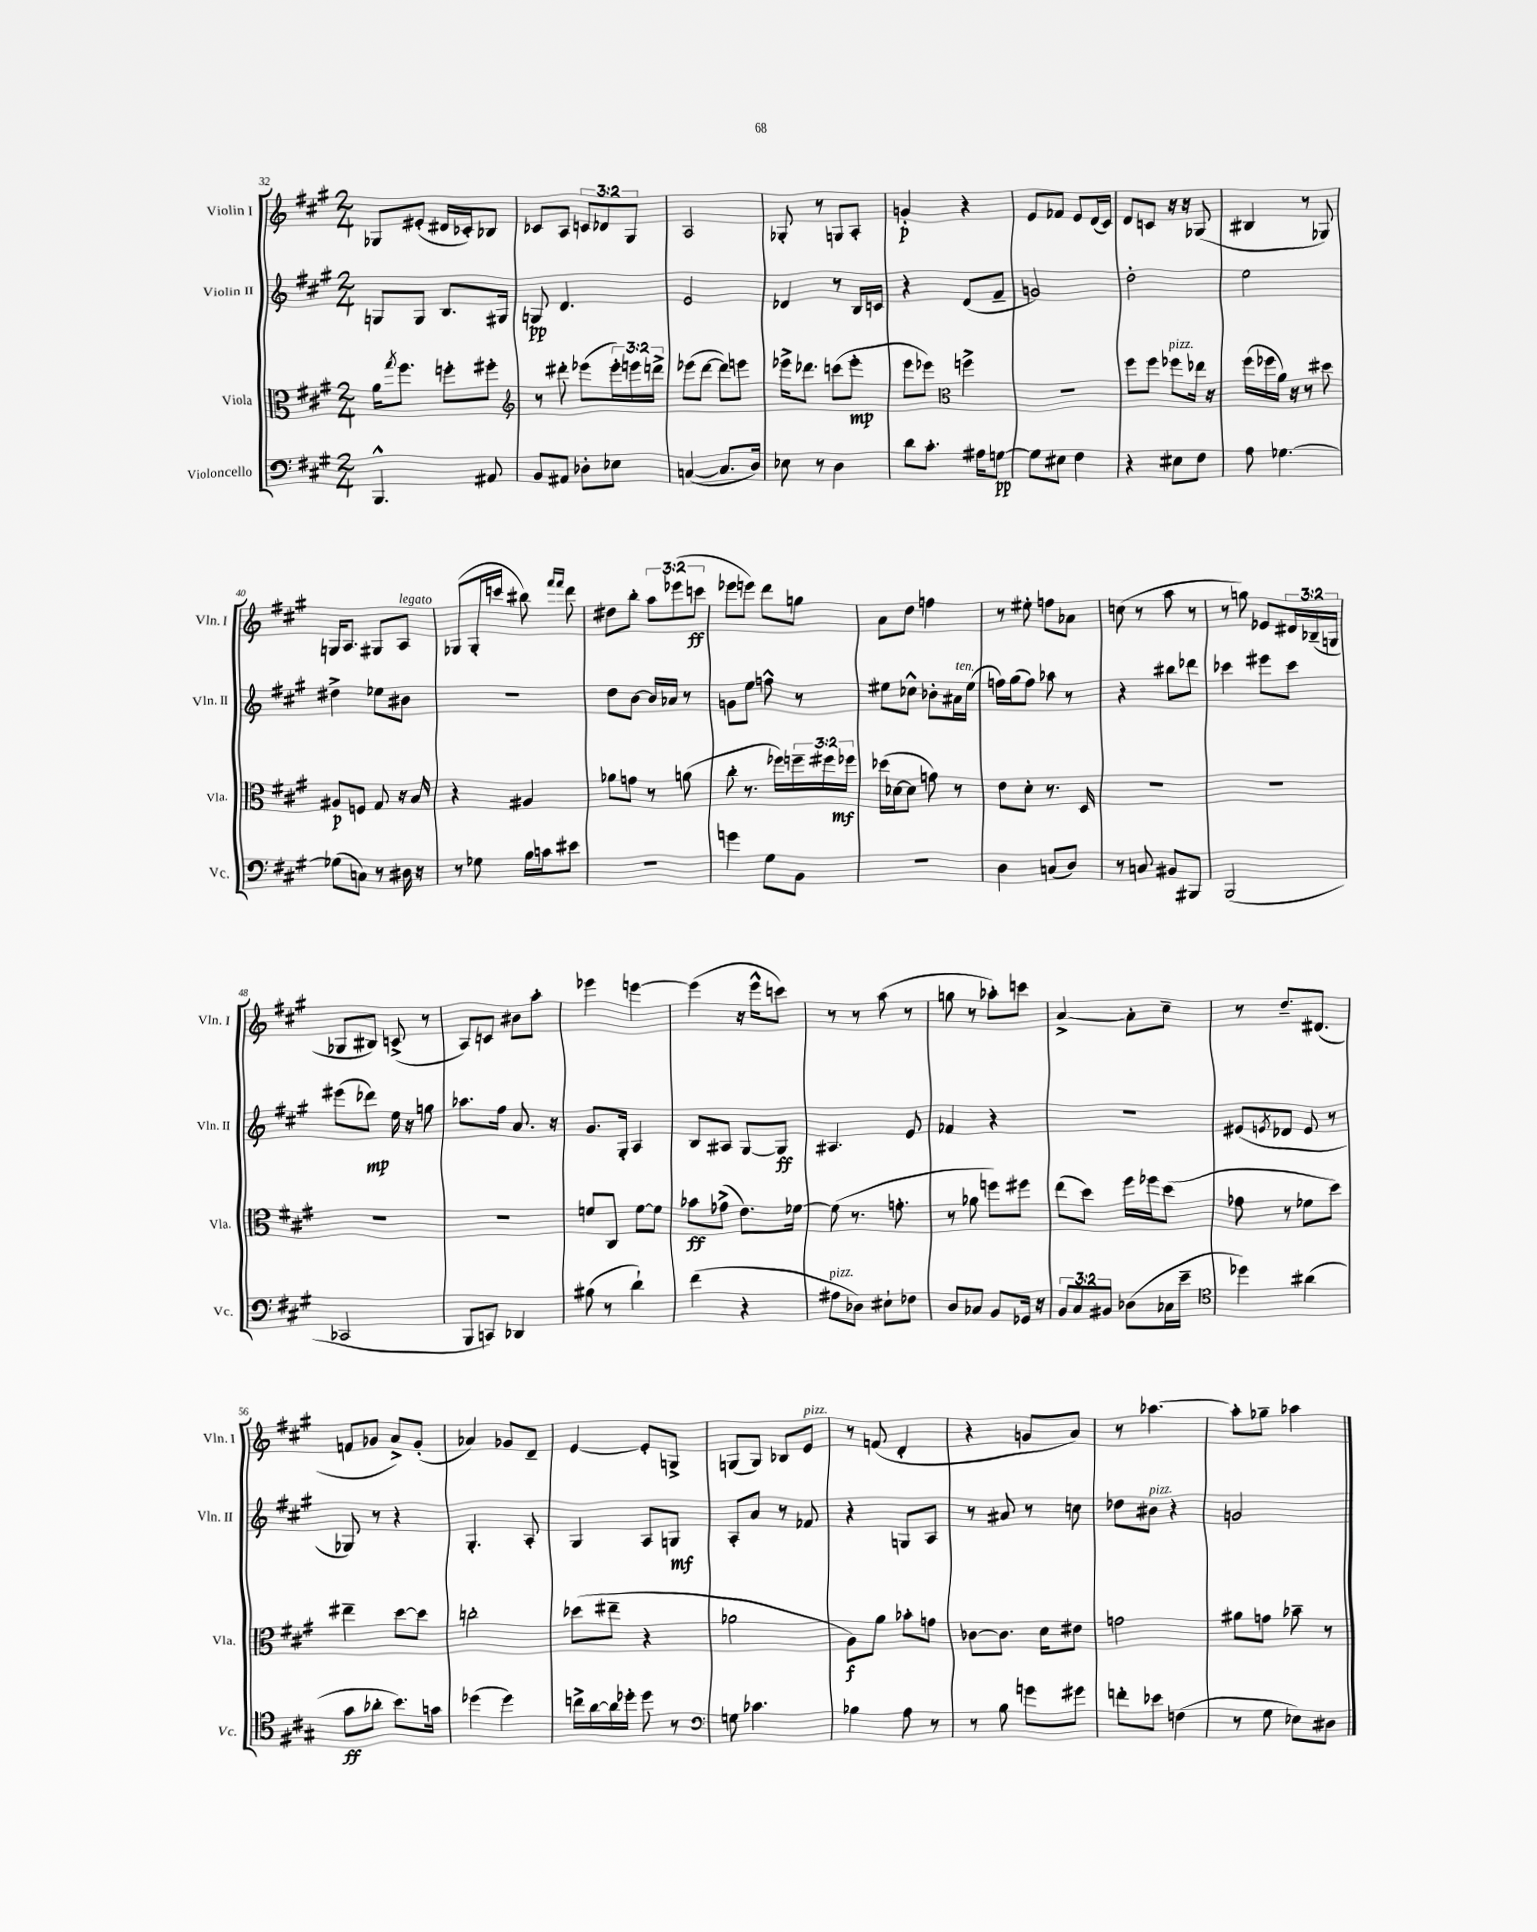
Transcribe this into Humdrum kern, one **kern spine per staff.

**kern	**kern	**kern	**kern
*staff4	*staff3	*staff2	*staff1
*clefF4	*clefC3	*clefG2	*clefG2
*k[f#c#g#]	*k[f#c#g#]	*k[f#c#g#]	*k[f#c#g#]
*M2/4	*M2/4	*M2/4	*M2/4
4.BBB^^	16a	8G	8G-
.	8qgg#	.	.
.	8.ff#	.	.
.	.	8G	(8e#'
.	8ff'	8.B	16d#
.	.	.	16c-')
8AA#	8ff#'	.	8B-
.	.	16G#	.
=	=	=	=
*	*clefG2	*	*
8BB	8r	8G	8c-
8AA#	8ddd#'	4.d	8A
8D-'	(8eee-	.	12c
.	.	.	12d-
8E-	24eee-')	.	.
.	24eee	.	12G#
.	24ddd^	.	.
=	=	=	=
([4C	(8eee-	2e	2A
.	[8ddd	.	.
8.C]	8ddd])	.	.
.	8eee	.	.
16D)	.	.	.
=	=	=	=
8E-	16eee-^	4d-	8G-'
.	8.ddd-	.	.
8r	.	.	8r
4D	(8ccc	8r	8G
.	8eee-'	16B	8A'
.	.	16c	.
=	=	=	=
8d	8eee	4r	4g'
8.c#'	8eee-)	.	.
*	*clefC3	*	*
.	4ff^	(8d	4r
16A#	.	.	.
[8G	.	8f#~	.
=	=	=	=
8G]	2r	2g)	8e
8E#	.	.	8f-
4F#	.	.	8e
.	.	.	(16d
.	.	.	16c#)
=	=	=	=
4r	8ff#	2dd'	8d
.	8ff#	.	8c
8E#	8ff-	.	16r
.	.	.	16r
8F#	16ee-	.	(8G-
.	16r	.	.
=	=	=	=
8A	(16ff#	2ee	4B#
.	16ff-	.	.
[4.G-	16a)	.	.
.	16r	.	.
.	8r	.	8r
.	8dd#	.	8G-)
=	=	=	=
(8G-]	8A#	4dd#^	16G
.	.	.	8.A
8C)	8F	.	.
8r	8G#	8ee-	8G#
16D#	16r	8b#	8A
16r	16B	.	.
=	=	=	=
8r	4r	2r	(8G-
8G-	.	.	16G-'
.	.	.	16ccc
16B	4A#	.	8bb#)
16c	.	.	.
.	.	.	16qqfff#
.	.	.	16qqfff#
8e#	.	.	8ddd
=	=	=	=
2r	8a-	8dd	8dd#
.	8g	[8b	8bb'
.	8r	16b]	12aa
.	.	16a-	.
.	.	.	(12eee-
.	(8a	8r	.
.	.	.	12ccc
=	=	=	=
4g	8cc#'	8g	8eee-
.	8.r	8ee	8eee)
8G#	.	8ff^^	8ddd
.	16ff-)	.	.
8BB	24ff~	8r	8gg
.	24ff#	.	.
.	24ff-	.	.
=	=	=	=
2r	(16dd-	8ee#	8a
.	[16d-	.	.
.	8d-]	8cc-^^	8dd
.	8g)	8b-'	4ff
.	8r	16a#	.
.	.	(16ee#	.
=	=	=	=
4D	8e	16ff)	8r
.	.	(16gg#	.
.	8d'	8ff)	8ee#'
(8C	8.r	8aa-	8ff
8D)	.	8r	8a-
.	16D	.	.
=	=	=	=
8r	2r	4r	(8cc
8C	.	.	8r
8BB#	.	8bb#	8aa
8BBB#	.	8ddd-	8r
=	=	=	=
(2BBB	2r	4ccc-	8r
.	.	.	8gg)
.	.	8eee#	8e-
.	.	8ccc-	24d#
.	.	.	(24B-~
.	.	.	24G
=	=	=	=
2CC-	2r	(8eee#	8G-
.	.	8ddd-)	8B#)
.	.	16ee	(8c^
.	.	16r	.
.	.	8gg	8r
=	=	=	=
8BBB	2r	8.aa-	8A)
8CC)	.	.	8c
.	.	16ff#	.
4DD-	.	8.a	8b#
.	.	.	8aa'
.	.	16r	.
=	=	=	=
(8B#	8f	8.g#	4eee-
8r	8C#	.	.
.	.	16G#'	.
4d`)	[8f	4A	[4eee
.	8f]	.	.
=	=	=	=
(4f#	8b-	8B	(4eee]
.	(8g-^	8A#	.
4r	8.e)	[8G#	16r
.	.	.	16eee^^
.	.	8G#]	8ccc)
.	[16f-	.	.
=	=	=	=
8A#	(8f-]	4.A#	8r
8D-)	8.r	.	8r
8E#`	.	.	(8aa
.	8.g'	.	.
8F-	.	8e	8r
=	=	=	=
8D	8r	4f-	8gg
8C-	8a-	.	8r
8BB	8ff)	4r	8aa-')
16GG-	8ff#	.	8ccc
16r	.	.	.
=	=	=	=
12BB	(8ee	2r	[4a^
12C#	.	.	.
.	8dd)	.	.
12BB#	.	.	.
(8D-	16ff#	.	8a']
.	16ff-	.	.
16C-	(8dd	.	8cc#~
16e~	.	.	.
=	=	=	=
*clefC4	*	*	*
4dd-)	8g-	(8e#	8r
.	.	8qe	.
.	8r	8d-	8.dd~
(4a#	8f-	8e	.
.	.	.	(8.d#
.	8dd)	8r	.
=	=	=	=
8g#	4ee#~	8G-)	8f
8a-'	.	8r	8g-
8.b)	[8dd	4r	8a^)
.	8dd]	.	(8g-'
16g	.	.	.
=	=	=	=
(4dd-	2cc'	4.G#'	4a-)
4dd-)	.	.	8g-
.	.	8A'	8d~
=	=	=	=
16cc^	(8dd-	4G#	[4e
[16a	.	.	.
16a]	8ee#~	.	.
16dd-'	.	.	.
8dd-	4r	8A	8e']
8r	.	8G	8G^
=	=	=	=
*clefF4	*	*	*
8G	2a-	8A'	(8G
4.c-	.	8a	8G)
.	.	8r	8B-
.	.	8f-	8e
=	=	=	=
4B-	8A)	4r	8r
.	8a	.	(8f
8A	8b-'	8G	4d'
8r	8g	8A	.
=	=	=	=
8r	[8c-	8r	4r
8B	8.c-]	8a#	.
8g	.	8r	8g
.	16d	.	.
8g#	8e#	8cc	8a)
=	=	=	=
8f'	2g	8dd-	8r
8e-	.	8b#	[4.aa-
(4F	.	4r	.
=	=	=	=
8r	8a#	2g	8aa-']
8G#	8g	.	8gg-~
8E-)	8b-~	.	4aa-
8D#	8r	.	.
==	==	==	==
*-	*-	*-	*-
